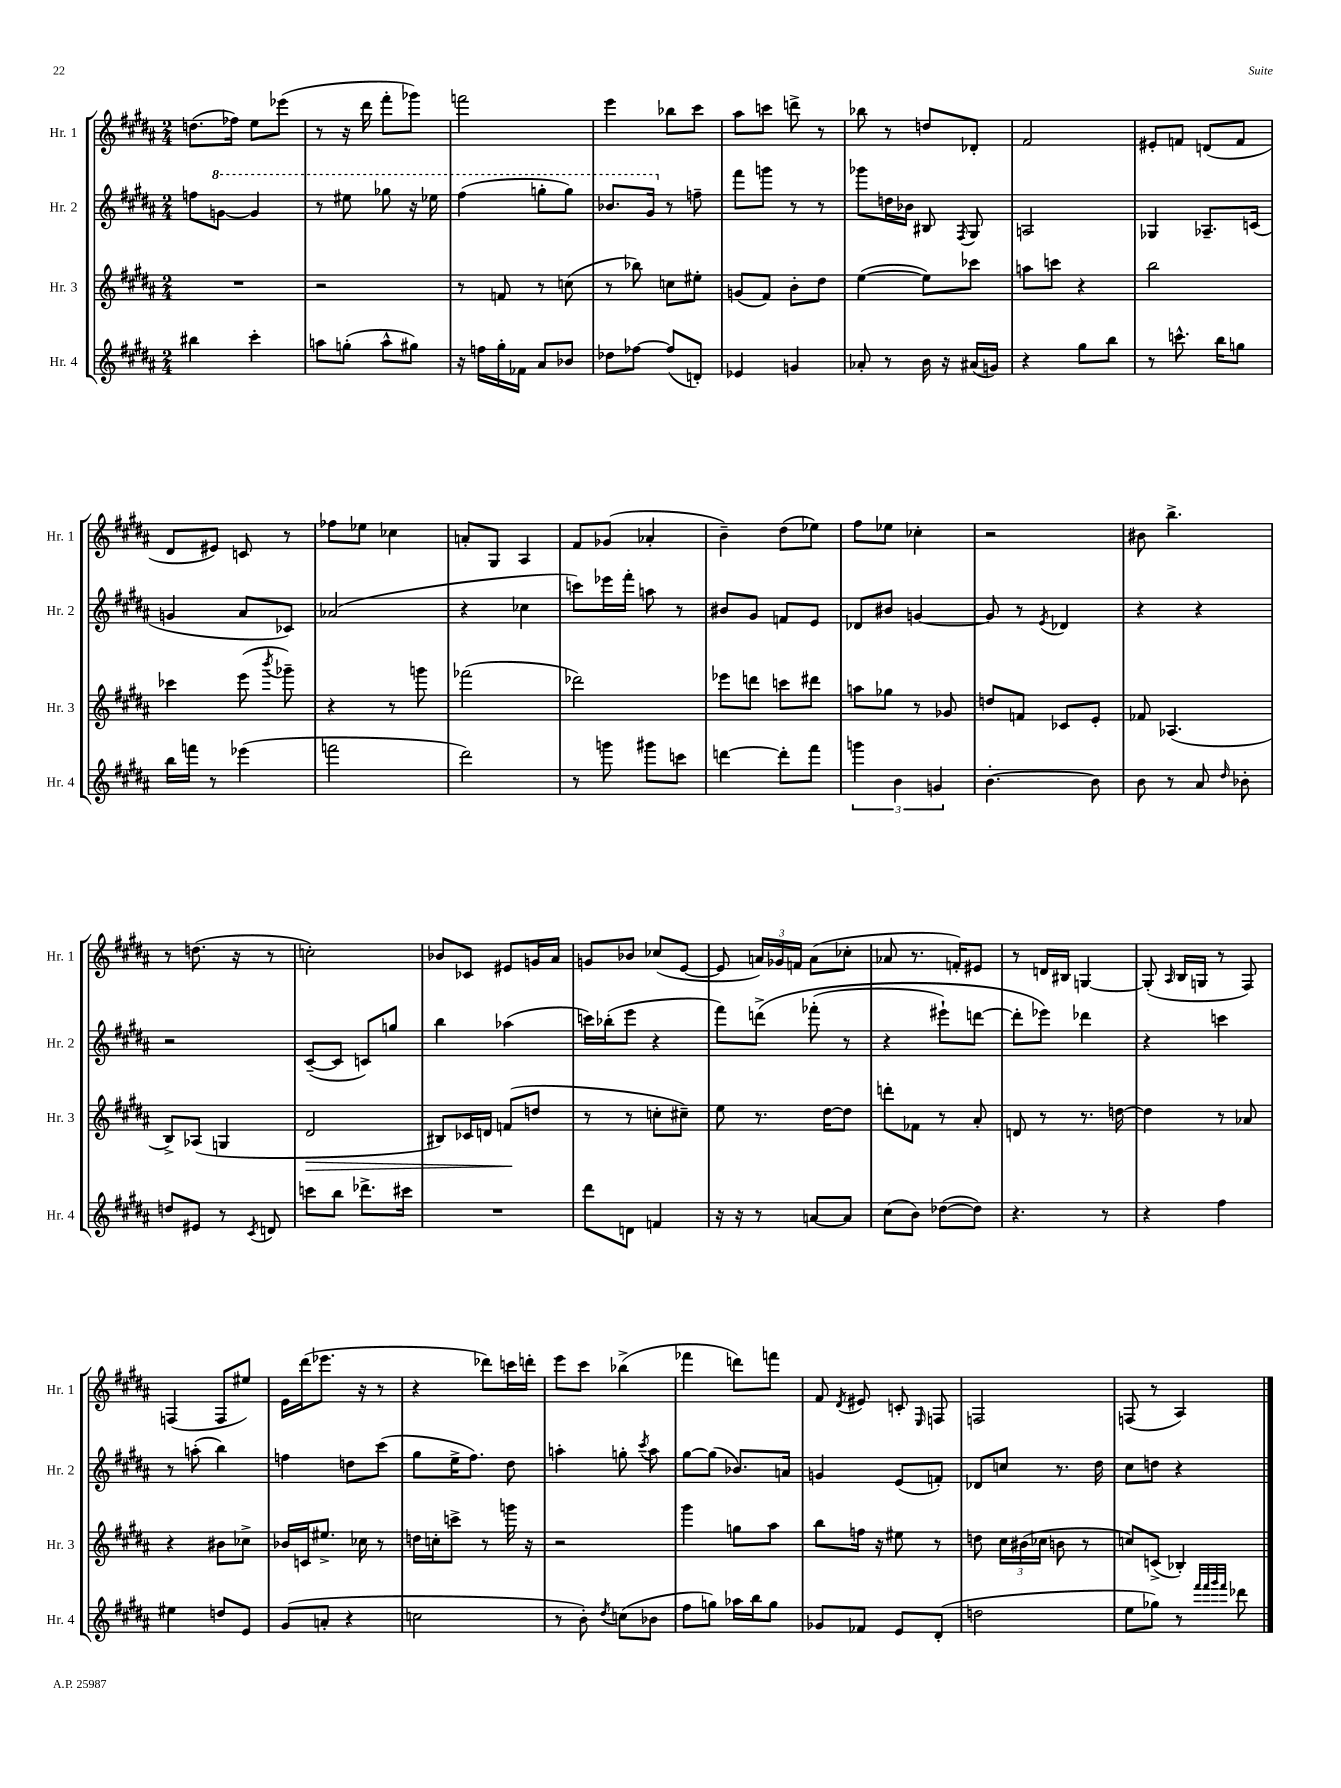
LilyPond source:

<<
\new StaffGroup <<
\new Staff = "s0" \with { instrumentName = "Hr. 1" shortInstrumentName = "Hr. 1" } {
    \clef treble \key b \major \numericTimeSignature \time 2/4
    \autoBeamOff d''8.[( fes''16]) e''8[ ees'''8]( |
    r8 r16 dis'''16 fis'''8[-. ges'''8]) |
    f'''2 |
    e'''4 bes''8[ cis'''8] |
    ais''8[ c'''8] d'''8-> r8 |
    bes''8 r8 d''8[ des'8]-. |
    fis'2 |
    eis'8[-. f'8] d'8[( f'8] |
    dis'8[ eis'8]) c'8 r8 |
    fes''8[ ees''8] ces''4 |
    a'8[-. gis8] ais4 |
    fis'8[ ges'8]( aes'4-. |
    b'4--) dis''8[( ees''8]) |
    fis''8[ ees''8] ces''4-. |
    r2 |
    bis'8 b''4.-> |
    r8 d''8.( r16 r8 |
    c''2-.) |
    bes'8[ ces'8] eis'8[ g'16 ais'16] |
    g'8[ bes'8] ces''8[( e'8]~ |
    e'8 \tuplet 3/2 { a'16[) ges'16 f'16] } a'8[( ces''8]-. |
    aes'8 r8. f'16[-.) eis'8] |
    r8 d'16[ bis16] g4~ |
    g8-.( \grace { ais16 } b16[ g16] r8 fis8) |
    f4( f8[ eis''8]) |
    e'16[ dis'''16( ees'''8.] r16 r8 |
    r4 des'''8[) c'''16 d'''16]-. |
    e'''8[ cis'''8] bes''4->( |
    fes'''4 d'''8[) f'''8] |
    fis'8 \acciaccatura { dis'8 } eis'8 c'8-. \grace { e16 } f8 |
    f2 |
    f8( r8 ais4) \bar "|." |
}
\new Staff = "s1" \with { instrumentName = "Hr. 2" shortInstrumentName = "Hr. 2" } {
    \clef treble \key b \major \numericTimeSignature \time 2/4
    \autoBeamOff f''8[ \ottava #1 g''8]~ g''4 |
    r8 eis'''8 ges'''8 r16 ees'''16 |
    fis'''4( g'''8[-. g'''8]) |
    bes''8.[ gis''16] \ottava #0 r8 f''8-- |
    fis'''8[ g'''8] r8 r8 |
    ges'''8[ d''16 bes'16] bis8 \acciaccatura { fis8 } gis8 |
    a2 |
    ges4 aes8.[-- c'16]( |
    g'4 ais'8[ ces'8]) |
    aes'2( |
    r4 ces''4 |
    c'''8[) ees'''16 fis'''16]-. a''8 r8 |
    bis'8[ gis'8] f'8[ e'8] |
    des'8[ bis'8] g'4~ |
    g'8 r8 \acciaccatura { e'8 } des'4 |
    r4 r4 |
    r2 |
    cis'8[~--( cis'8] c'8[) g''8] |
    b''4 aes''4( |
    c'''16[) bes''16-.( e'''8] r4 |
    fis'''8[) d'''8]->\( fes'''8-.( r8 |
    r4 eis'''8[-!) d'''8]~ |
    d'''8[-. ees'''8]\) des'''4 |
    r4 c'''4 |
    r8 a''8-.( b''4) |
    f''4 d''8[ cis'''8]( |
    gis''8[ e''16-> fis''8.]) dis''8 |
    a''4-. g''8-. \acciaccatura { cis'''8 } a''8 |
    gis''8[~ gis''8]( bes'8.[) a'16] |
    g'4 e'8[( f'8]-.) |
    des'8[ c''8] r8. dis''16 |
    cis''8[ d''8] r4 \bar "|." |
}
\new Staff = "s2" \with { instrumentName = "Hr. 3" shortInstrumentName = "Hr. 3" } {
    \clef treble \key b \major \numericTimeSignature \time 2/4
    \autoBeamOff R2 |
    r2 |
    r8 f'8 r8 c''8( |
    r8 bes''8) c''8[ eis''8]-. |
    g'8[( fis'8]) b'8[-. dis''8] |
    e''4~( e''8[) ces'''8] |
    a''8[ c'''8] r4 |
    b''2 |
    ces'''4 e'''8( \acciaccatura { b'''8 } ges'''8--) |
    r4 r8 g'''8 |
    fes'''2( |
    des'''2) |
    ees'''8[ d'''8] c'''8[ dis'''8] |
    a''8[ ges''8] r8 ges'8 |
    d''8[ f'8] ces'8[ e'8]-. |
    fes'8 aes4.( |
    b8[->) aes8]( g4 |
    dis'2\> |
    bis8[) ces'16 d'16] f'8[\!( d''8] |
    r8 r8 c''8[-. cis''8]--) |
    e''8 r8. dis''16[~ dis''8] |
    d'''8[-. fes'8] r8 ais'8-. |
    d'8 r8 r8. d''16~ |
    d''4 r8 aes'8 |
    r4 bis'8[ ces''8]-> |
    bes'16[ c'16 eis''8.]-> ces''16 r8 |
    d''16[ c''16-. c'''8]-> r8 g'''16 r16 |
    r2 |
    gis'''4 g''8[ ais''8] |
    b''8[ f''16] r16 eis''8 r8 |
    d''8 \tuplet 3/2 { cis''16[ bis'16( ces''16] } b'8 r8 |
    c''8[) c'8]->( bes4-.) \bar "|." |
}
\new Staff = "s3" \with { instrumentName = "Hr. 4" shortInstrumentName = "Hr. 4" } {
    \clef treble \key b \major \numericTimeSignature \time 2/4
    \autoBeamOff bis''4 cis'''4-. |
    a''8[ g''8]-.( a''8[-^ gis''8]) |
    r16 f''16[ gis''16-. fes'16] ais'8[ bes'8] |
    des''8[ fes''8]~ fes''8[( d'8]-.) |
    ees'4 g'4 |
    aes'8-. r8 b'16 r16 ais'16[( g'16]) |
    r4 gis''8[ b''8] |
    r8 c'''8.-^ b''16[ g''8] |
    b''16[ f'''16] r8 ees'''4( |
    f'''2 |
    dis'''2) |
    r8 g'''8 gis'''8[ c'''8] |
    d'''4~ d'''8[-. fis'''8] |
    \tuplet 3/2 { g'''4 b'4 g'4 } |
    b'4.~-. b'8 |
    b'8 r8 ais'8 \grace { dis''16 } bes'8-. |
    d''8[ eis'8] r8 \acciaccatura { cis'8 } d'8 |
    c'''8[ b''8] des'''8.[-> cis'''16] |
    R2 |
    dis'''8[ d'8] f'4 |
    r16 r16 r8 a'8[~ a'8] |
    cis''8[( b'8]) des''8[~( des''8]) |
    r4. r8 |
    r4 fis''4 |
    eis''4 d''8[ e'8] |
    gis'8[( a'8]-. r4 |
    c''2 |
    r8 b'8-.) \acciaccatura { dis''8 } c''8[( bes'8] |
    fis''8[ g''8]) aes''16[ b''16 g''8] |
    ges'8[ fes'8] e'8[ dis'8]-.( |
    d''2 |
    e''8[ ges''8]) r8 \grace { fis'''32[ fis'''32 gis'''32 fis'''32] } des'''8 \bar "|." |
}
>>
>>
\layout { \context { \Score \remove "Bar_number_engraver" } }
